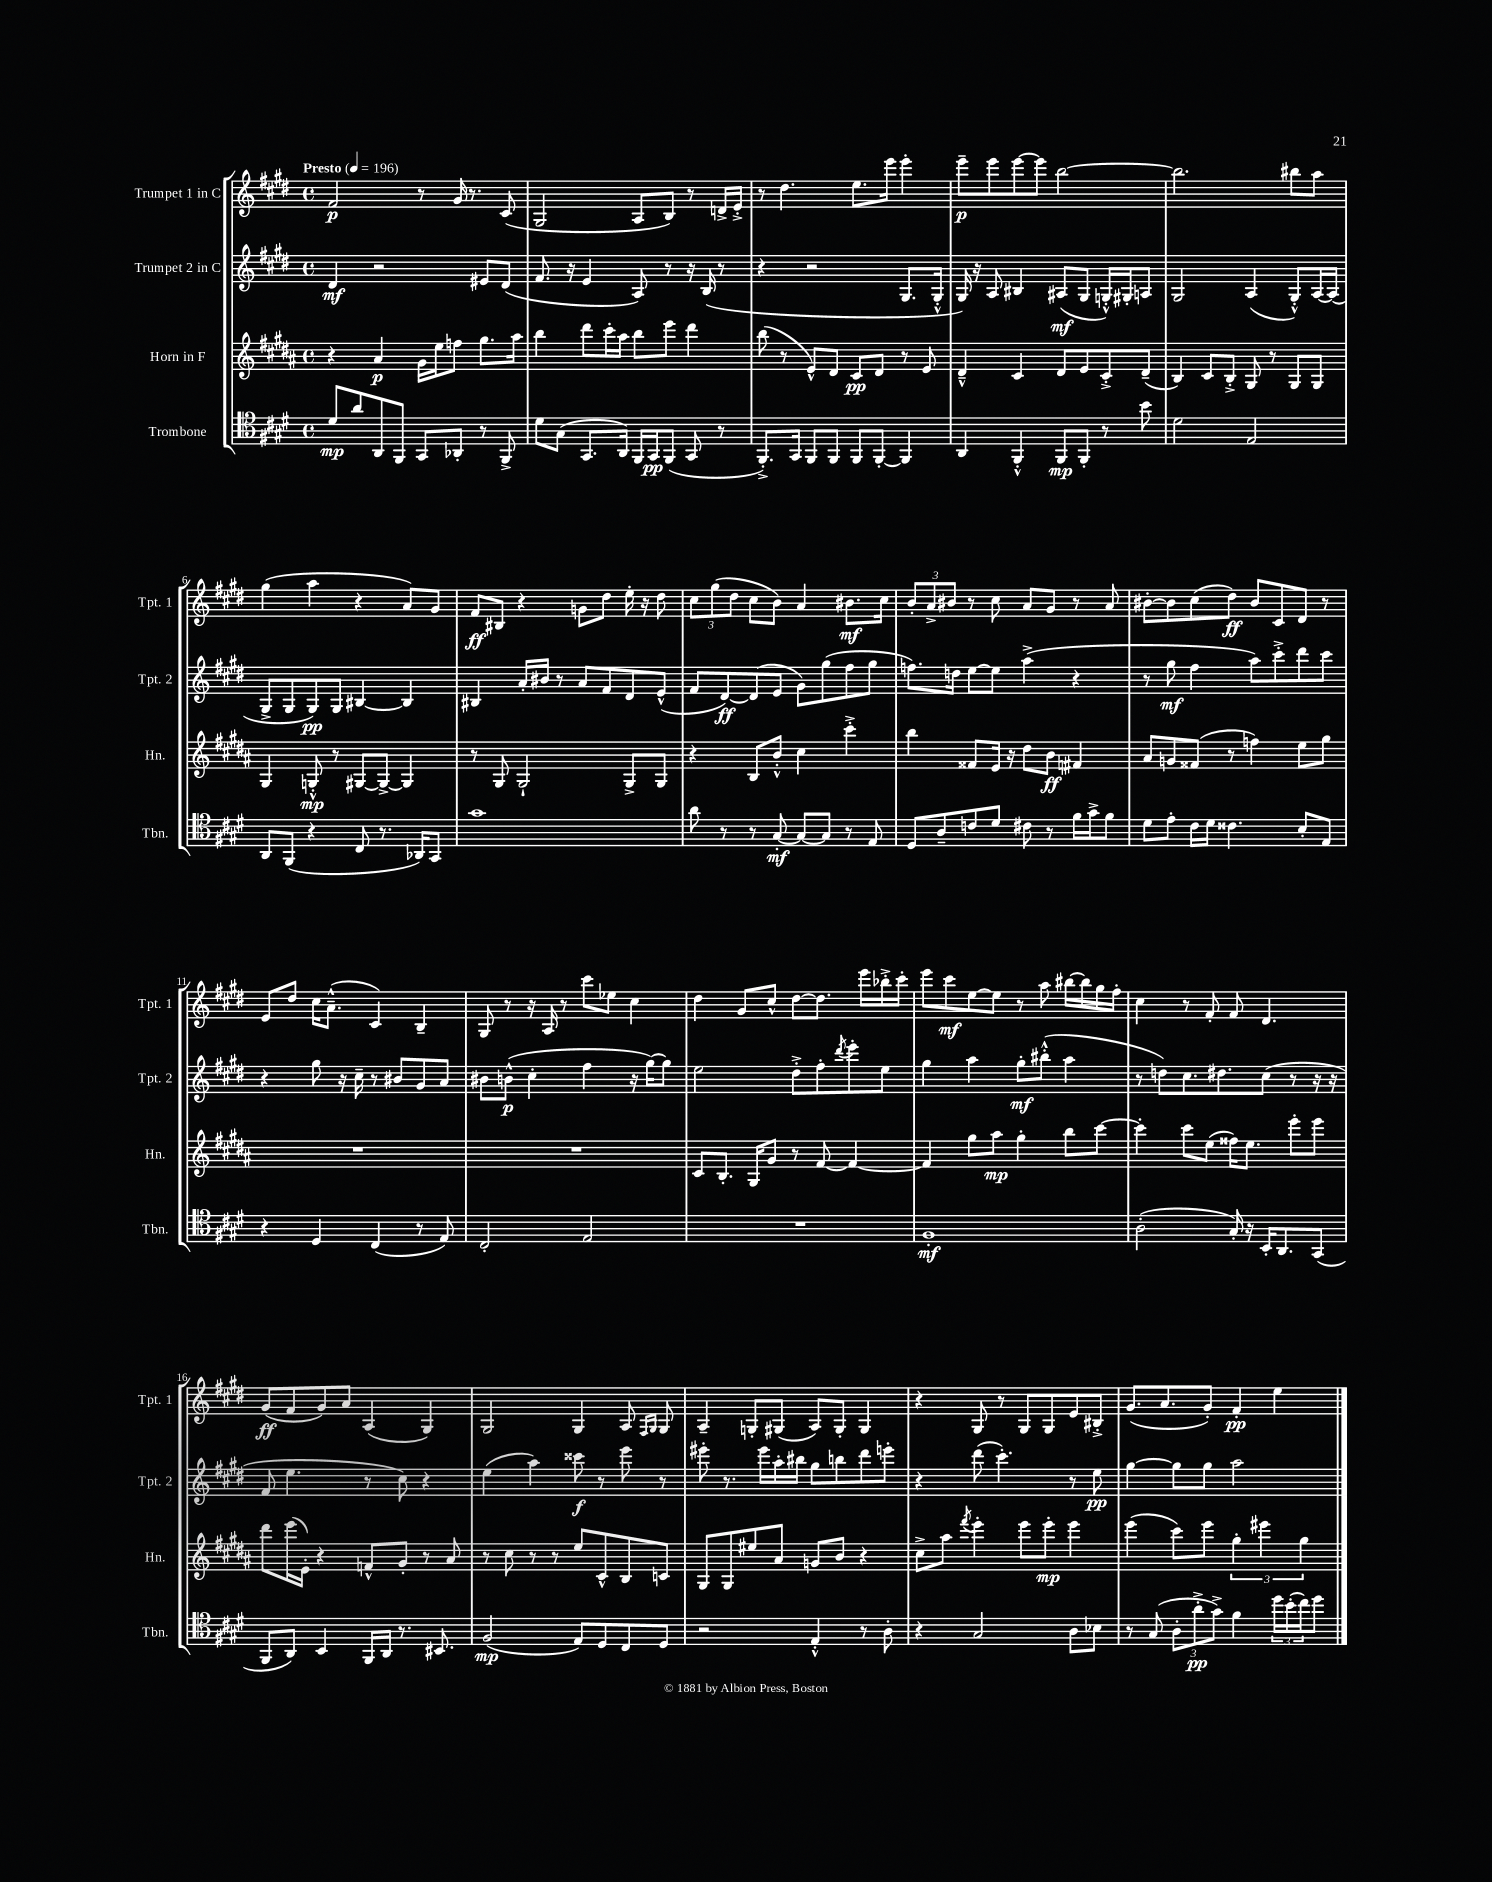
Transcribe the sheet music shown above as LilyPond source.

<<
\new StaffGroup <<
\new Staff = "s0" \with { instrumentName = "Trumpet 1 in C" shortInstrumentName = "Tpt. 1" } {
    \clef treble \key e \major \defaultTimeSignature \time 4/4 \tempo "Presto" 4 = 196
    fis'2\p r8 gis'16 r8. cis'8( |
    gis2 a8 b8) r8 d'16-> e'16-.-> |
    r8 dis''4. e''8. e'''16 e'''4-. |
    e'''8--\p e'''8 e'''8~ e'''8 b''2~ |
    b''2. bis''8 a''8 |
    gis''4( a''4 r4 a'8) gis'8 |
    fis'8\ff bis8 r4 g'8 dis''8 e''16-. r16 dis''8 |
    \tuplet 3/2 { cis''8 gis''8( dis''8 } cis''8 b'8) a'4 bis'8.\mf cis''16 |
    \tuplet 3/2 { b'8-. a'8-> bis'8 } r8 cis''8 a'8 gis'8 r8 a'8 |
    bis'8~-. bis'8 cis''8( dis''8\ff) bis'8 cis'8 dis'8 r8 |
    e'8 dis''8 cis''16 a'8.---^( cis'4) b4-- |
    gis8 r8 r16 a16 r8 cis'''8 ees''8 cis''4 |
    dis''4 gis'8 cis''8-^ dis''8~ dis''8. e'''16 bes''16-.-> cis'''16-. |
    e'''8 cis'''8\mf e''8~ e''8 r8 a''8 bis''16~ bis''16 gis''16 fis''16-. |
    cis''4 r8 fis'8-. fis'8 dis'4. |
    gis'8\ff( fis'8 gis'8) a'8 a4( gis4) |
    gis2 gis4 a8 \grace { fis16 gis16 } gis8 |
    a4-- g8-. gis8( a8) gis8-. gis4 |
    r4 gis8 r8 gis8 gis8 e'8 bis8-.-> |
    gis'8.( a'8. gis'8-.) fis'4-.\pp e''4 \bar "|." |
}
\new Staff = "s1" \with { instrumentName = "Trumpet 2 in C" shortInstrumentName = "Tpt. 2" } {
    \clef treble \key e \major \defaultTimeSignature \time 4/4
    dis'4\mf r2 eis'8 dis'8( |
    fis'8. r16 e'4 a8) r8 r16 b16( r8 |
    r4 r2 gis8. gis16-.-^ |
    gis16) r16 a8 bis4 ais8\mf( gis8 g16-.-^) gis16-. a8 |
    gis2 a4( gis8-.-^) a16~ a16( |
    gis8-> gis8 gis8\pp) gis8 bis4~ bis4 |
    bis4 a'16-. bis'16 r8 a'8 fis'8 dis'8 e'8-^( |
    fis'8 dis'8~\ff) dis'8( e'8 gis'8) gis''8( fis''8 gis''8 |
    f''8.) d''16 e''8~ e''8 a''4->( r4 |
    r8 gis''8\mf fis''4 a''8) cis'''8-.-> dis'''8 cis'''8 |
    r4 gis''8 r16 cis''16-- r8 bis'8 gis'8 a'8 |
    bis'8 b'8-^\p( cis''4-. fis''4 r16 gis''16~) gis''8 |
    e''2 dis''8-.-> fis''8-. \acciaccatura { dis'''8 } e'''8-. e''8 |
    gis''4 a''4 gis''8-.\mf bis''8-.-^( a''4 |
    r8 d''8) cis''8. dis''8. cis''8( r8 r16 r16 |
    fis'8 e''4. r8 cis''8) r4 |
    e''4( a''4) cisis'''8\f r8 e'''8 r8 |
    eis'''8-. r8. eis'''16 a''16-. bis''16 gis''8 b''8 dis'''8 e'''8-. |
    r4 dis'''8( cis'''4.-.) r8 e''8\pp |
    gis''4~ gis''8 gis''8 a''2 \bar "|." |
}
\new Staff = "s2" \with { instrumentName = "Horn in F" shortInstrumentName = "Hn." } {
    \clef treble \key b \major \defaultTimeSignature \time 4/4
    r4 ais'4\p gis'16 e''16 f''8 gis''8. ais''16 |
    b''4 dis'''8 cis'''16-. ais''16 b''8 e'''8 dis'''4 |
    b''8( r8 e'8-^) dis'8 cis'8\pp dis'8 r8 e'8 |
    dis'4---^ cis'4 dis'8 e'8 cis'8-.-> dis'8--( |
    b4) cis'8 b8-.-> gis8 r8 gis8 gis8 |
    gis4 g8-.-^\mp r8 gis8~ gis8~-> gis4 |
    r8 gis8 gis2-! gis8-> gis8 |
    r4 b8 b'8-.-^ cis''4 cis'''4-.-> |
    b''4 fisis'8 e'16 r16 dis''8 b'8\ff fis'4 |
    ais'8 g'8 fisis'8( r8 f''4) e''8 gis''8 |
    R1 |
    R1 |
    cis'8 b8.-. gis16 gis'8 r8 fis'8~ fis'4~ |
    fis'4 gis''8 ais''8\mp gis''4-. b''8 cis'''8~ |
    cis'''4-. cis'''8 e''8( fisis''16) e''8. e'''8-. e'''8 |
    dis'''8 e'''16( e'16-.) r4 f'8-^ gis'8-. r8 ais'8 |
    r8 cis''8 r8 r8 e''8 cis'8-^ b8 c'8 |
    gis8 gis8 eis''8 ais'8 g'8 b'8 r4 |
    cis''8-> ais''8 \acciaccatura { fis'''8 } e'''4-. e'''8 e'''8-.\mp e'''4 |
    e'''4( cis'''8) e'''8 \tuplet 3/2 { gis''4-. eis'''4 gis''4 } \bar "|." |
}
\new Staff = "s3" \with { instrumentName = "Trombone" shortInstrumentName = "Tbn." } {
    \clef tenor \key e \major \defaultTimeSignature \time 4/4
    dis'8\mp a'8 a,8 fis,8 gis,8 aes,8-. r8 fis,8-> |
    dis'8 gis8( gis,8. a,16) fis,16 gis,16\pp fis,8( gis,8 r8 |
    fis,8.-.->) gis,16 fis,8 fis,8 fis,8 fis,8~-. fis,4 |
    a,4 fis,4-.-^ fis,8\mp fis,8-. r8 b'8 |
    dis'2 e2 |
    a,8 fis,8( r4 cis8 r8. aes,16) gis,8 |
    gis'1 |
    a'8 r8 r8 gis8~-.\mf gis8~ gis8 r8 e8 |
    dis8 a8-- c'8 dis'8 cis'8 r8 fis'16 gis'16-> fis'8 |
    dis'8 e'8-. cis'16 dis'16 cisis'4. b8-. e8 |
    r4 dis4 cis4( r8 e8) |
    cis2-. e2 |
    R1 |
    fis1-.\mf |
    a2-.( gis16-.) r16 b,16-. a,8. gis,8( |
    fis,8 a,8) b,4 fis,16 a,16 r8. bis,8. |
    fis2\mp( e8) dis8 cis8 dis8 |
    r2 e4-.-^ r8 a8-. |
    r4 gis2 a8 bes8 |
    r8 gis8( \tuplet 3/2 { a8-. a'8-.->\pp gis'8->) } fis'4 \tuplet 3/2 { dis''16 b'16-.( cis''16) } dis''8 \bar "|." |
}
>>
>>
